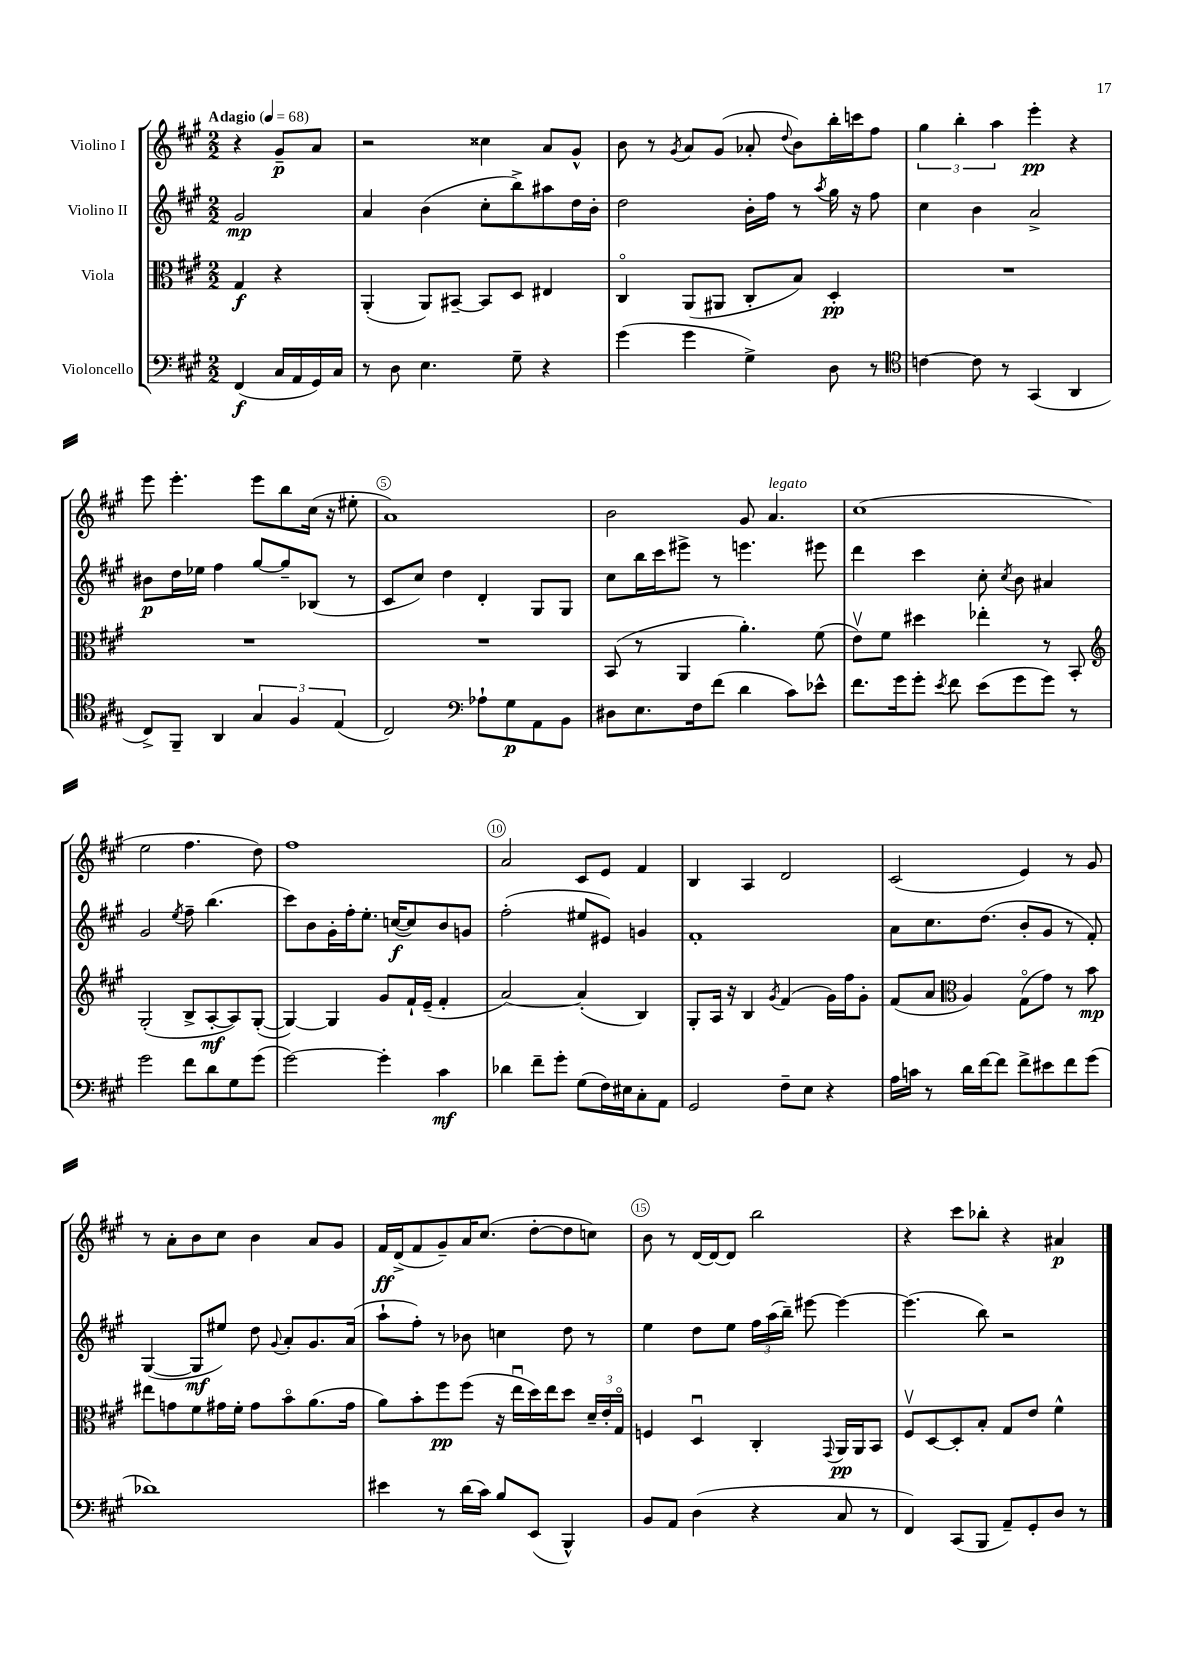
<<
\new StaffGroup <<
\new Staff = "s0" \with { instrumentName = "Violino I" } {
    \clef treble \key a \major \numericTimeSignature \time 2/2 \partial 2 \tempo "Adagio" 4 = 68
    \autoBeamOff r4 gis'8[--\p a'8] |
    r2 cisis''4 a'8[ gis'8]-^ |
    b'8 r8 \acciaccatura { gis'8 } a'8[ gis'8]( aes'8-. \appoggiatura { d''8 } b'8[) b''16-. c'''16 fis''8] |
    \tuplet 3/2 { gis''4 b''4-. a''4 } e'''4-.\pp r4 |
    e'''8 e'''4.-. e'''8[ b''8 cis''16]( r16 eis''8-. |
    a'1) |
    b'2 gis'8 a'4.^\markup { \italic "legato" } |
    cis''1( |
    e''2 fis''4. d''8) |
    fis''1 |
    a'2 cis'8[ e'8] fis'4 |
    b4 a4 d'2 |
    cis'2( e'4) r8 gis'8 |
    r8 a'8[-. b'8 cis''8] b'4 a'8[ gis'8] |
    fis'16[\ff d'16->( fis'8 gis'8--) a'16 cis''8.]( d''8[~-. d''8 c''8]) |
    b'8 r8 d'16[~ d'16~ d'8] b''2 |
    r4 cis'''8[ bes''8]-. r4 ais'4\p \bar "|." |
}
\new Staff = "s1" \with { instrumentName = "Violino II" } {
    \clef treble \key a \major \numericTimeSignature \time 2/2 \partial 2
    \autoBeamOff gis'2\mp |
    a'4 b'4( cis''8[-. b''8->) ais''8 d''16 b'16]-. |
    d''2 b'16[-. fis''16] r8 \acciaccatura { a''8 } gis''16 r16 fis''8 |
    cis''4 b'4 a'2-> |
    bis'8[\p d''16 ees''16] fis''4 gis''8[~ gis''8-- bes8]( r8 |
    cis'8[ cis''8]) d''4 d'4-. gis8[ gis8] |
    cis''8[ b''16 cis'''16 eis'''8]-> r8 e'''4. eis'''8 |
    d'''4 cis'''4 cis''8-. \acciaccatura { cis''8 } b'8 ais'4 |
    gis'2 \acciaccatura { e''8 } fis''8-- b''4.( |
    cis'''8[) b'8 gis'16-. fis''16-. e''8.]-. c''16[~\f( c''8) b'8 g'8] |
    fis''2-.( eis''8[ eis'8]) g'4 |
    fis'1-. |
    a'8[ cis''8. d''8.]( b'8[-. gis'8] r8 fis'8-.) |
    gis4~( gis8[\mf eis''8]) d''8 \appoggiatura { gis'8 } a'8[-. gis'8. a'16]( |
    a''8[-! fis''8]-.) r8 bes'8 c''4 d''8 r8 |
    e''4 d''8[ e''8] \tuplet 3/2 { fis''16[ a''16( b''16]--) } eis'''8~ eis'''4~ |
    eis'''4.( b''8) r2 \bar "|." |
}
\new Staff = "s2" \with { instrumentName = "Viola" } {
    \clef alto \key a \major \numericTimeSignature \time 2/2 \partial 2
    \autoBeamOff gis4\f r4 |
    a,4-.( a,8[) bis,8]~-- bis,8[ d8] eis4 |
    cis4\flageolet a,8[( ais,8] cis8[-. b8]) d4-.\pp |
    R1 |
    R1 |
    R1 |
    b,8( r8 a,4 a'4.-.) fis'8( |
    e'8[\upbow) fis'8] dis''4 ees''4-. r8 b,8-. |
    \clef treble gis2-.( b8[-> a8~-.\mf a8) gis8]~-.( |
    gis4~) gis4 gis'8[ fis'16-! e'16]--( fis'4-. |
    a'2~) a'4-.( b4) |
    gis8[-. a16] r16 b4 \acciaccatura { gis'8 } fis'4( gis'16[) fis''16 gis'8]-. |
    fis'8[( a'8] \clef alto a4) gis8[\flageolet( gis'8]) r8 b'8\mp |
    eis''8[ g'8 fis'8 gis'16 fis'16]-. gis'8[ b'8\flageolet a'8.( gis'16] |
    a'8[) b'8-. fis''8\pp fis''8]( r16 e''16[\downbow d''16) e''16 d''8] \tuplet 3/2 { d'16[-- e'16-. gis16]\flageolet } |
    f4 d4\downbow cis4-. \appoggiatura { gis,8 } a,16[\pp a,16 b,8] |
    fis8[\upbow d8~ d8-. b8]-. gis8[ e'8] fis'4-^ \bar "|." |
}
\new Staff = "s3" \with { instrumentName = "Violoncello" } {
    \clef bass \key a \major \numericTimeSignature \time 2/2 \partial 2
    \autoBeamOff fis,4\f( cis16[ a,16 gis,16) cis16] |
    r8 d8 e4. gis8-- r4 |
    gis'4( gis'4 gis4->) d8 r8 |
    \clef tenor c'4~ c'8 r8 gis,4( a,4 |
    cis8[->) fis,8]-- a,4 \tuplet 3/2 { gis4 fis4 e4( } |
    cis2) \clef bass aes8[-! gis8\p a,8 b,8] |
    dis8[ e8. fis16 fis'8]( d'4 cis'8[) ees'8]-^ |
    fis'8.[ gis'16 gis'8]-. \acciaccatura { e'8 } fis'8 e'8[( gis'8 gis'8]) r8 |
    gis'2 fis'8[ d'8 gis8 gis'8]( |
    gis'2~) gis'4-. cis'4\mf |
    des'4 fis'8[-- gis'8]-. gis8[( fis16) eis16 cis8-. a,8] |
    gis,2 fis8[-- e8] r4 |
    a16[ c'16] r8 d'16[ fis'16~ fis'8] fis'8[-> eis'8 fis'8 gis'8]( |
    des'1) |
    eis'4 r8 d'16[( cis'16]) b8[ e,8]( b,,4-^) |
    b,8[ a,8] d4( r4 cis8 r8 |
    fis,4) cis,8[( b,,8] a,8[--) gis,8-. d8] r8 \bar "|." |
}
>>
>>
\layout { \context { \Score \override BarNumber.break-visibility = ##(#f #t #t) barNumberVisibility = #(every-nth-bar-number-visible 5) \override BarNumber.stencil = #(make-stencil-circler 0.1 0.3 ly:text-interface::print) } }
